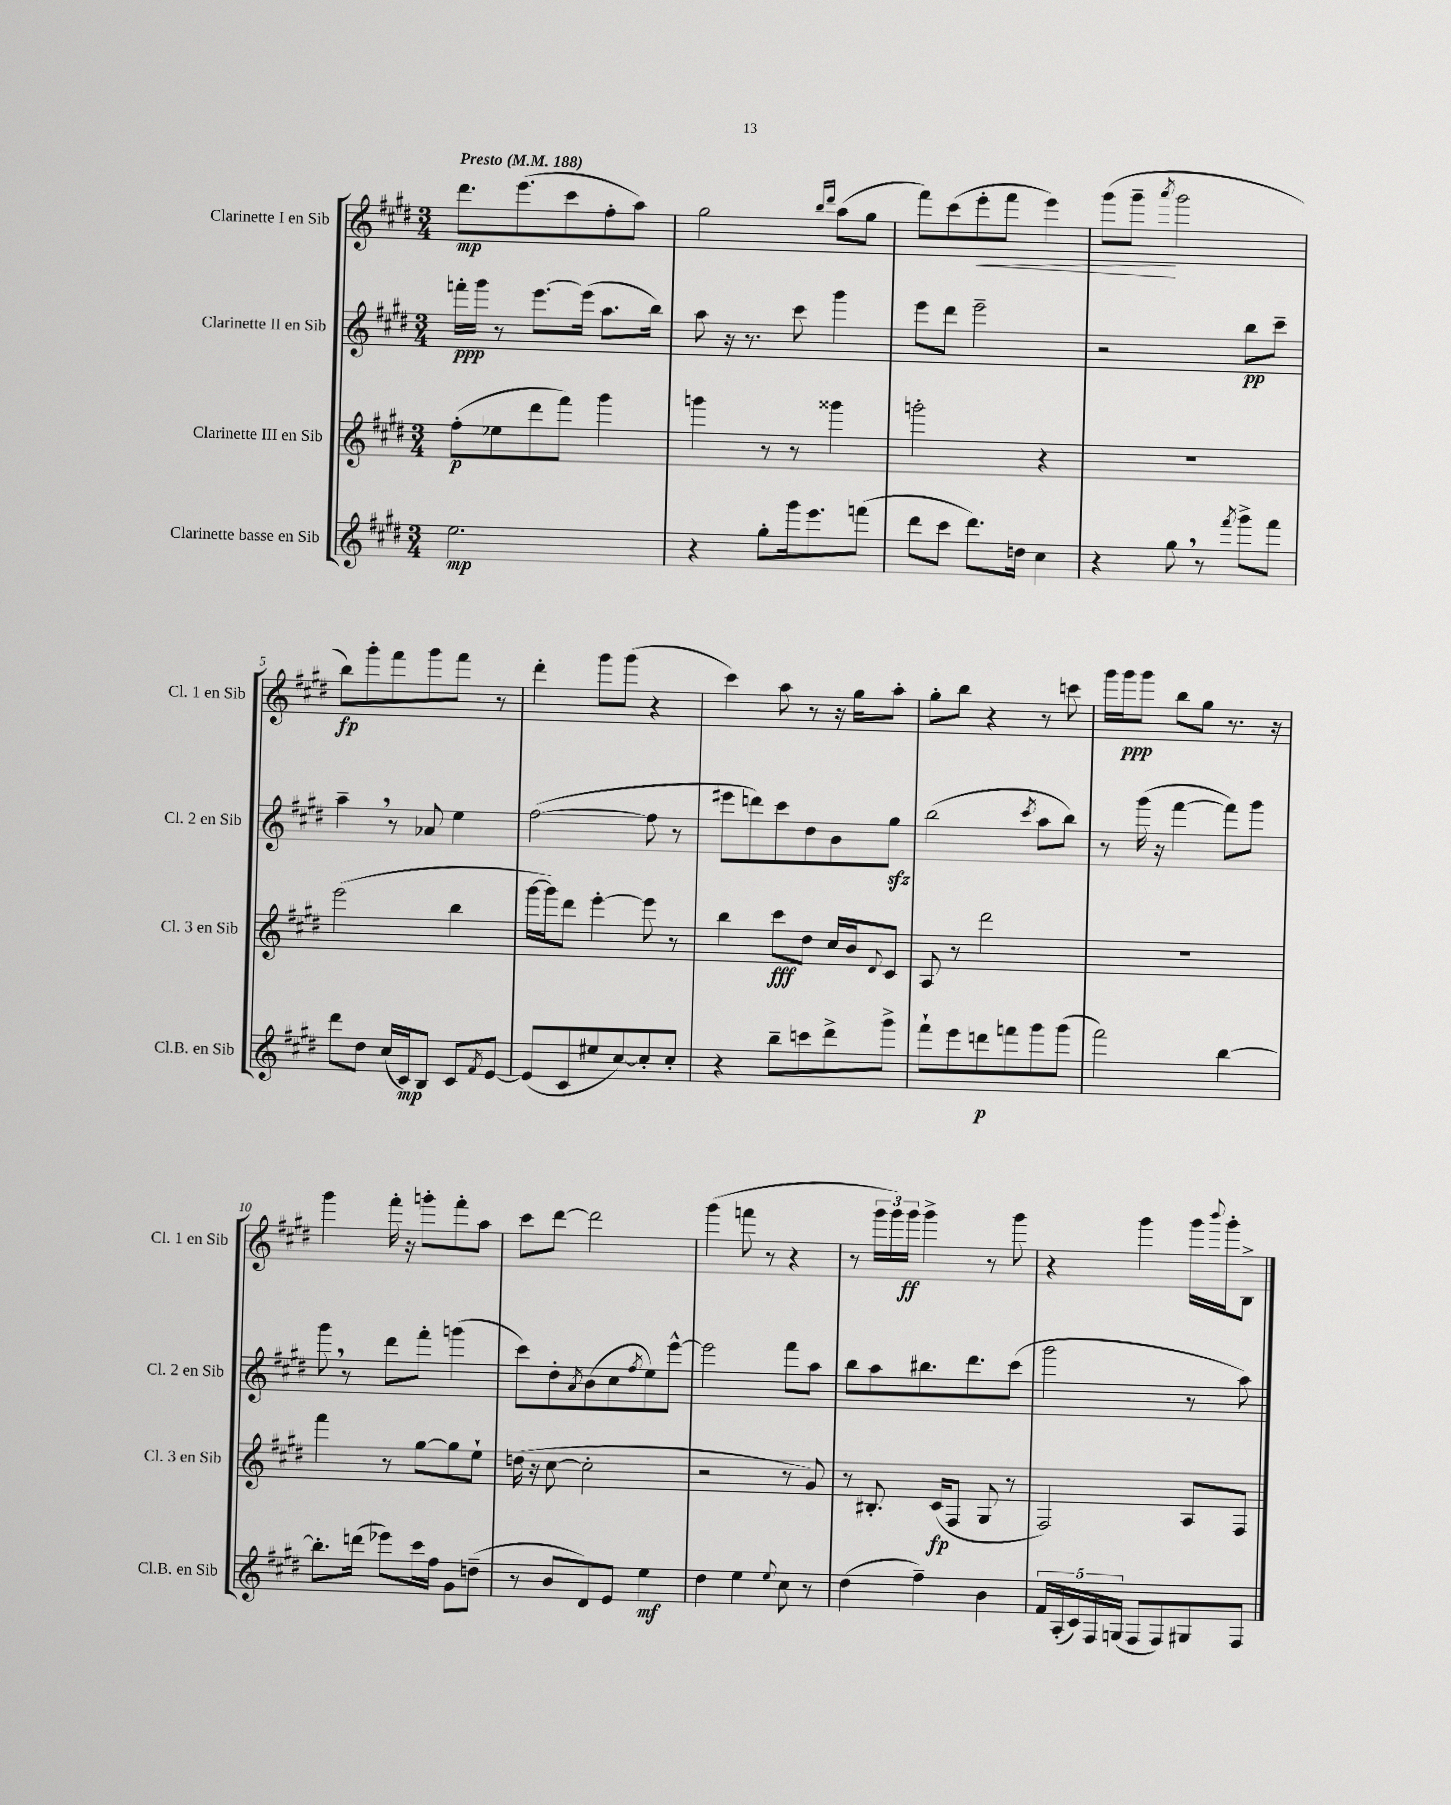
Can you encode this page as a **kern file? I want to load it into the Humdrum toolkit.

**kern	**dynam	**kern	**dynam	**kern	**dynam	**kern	**dynam
*part4	*part4	*part3	*part3	*part2	*part2	*part1	*part1
*staff4	*staff4	*staff3	*staff3	*staff2	*staff2	*staff1	*staff1
*I"Clarinette basse en Sib	*	*I"Clarinette III en Sib	*	*I"Clarinette II en Sib	*	*I"Clarinette I en Sib	*
*I'Cl.B. en Sib	*	*I'Cl. 3 en Sib	*	*I'Cl. 2 en Sib	*	*I'Cl. 1 en Sib	*
*clefG2	*	*clefG2	*	*clefG2	*	*clefG2	*
*k[f#c#g#d#]	*	*k[f#c#g#d#]	*	*k[f#c#g#d#]	*	*k[f#c#g#d#]	*
*M3/4	*	*M3/4	*	*M3/4	*	*M3/4	*
*MM188	*	*MM188	*	*MM188	*	*MM188	*
=1	=1	=1	=1	=1	=1	=1	=1
!	!	!	!	!	!	!LO:TX:a:B:t=Presto	!
2.ee\	mp	(8ff#'\L	p	16fffn'\LL	ppp	8.ddd#\L	mp
.	.	.	.	16ggg#\JJ	.	.	.
.	.	8ee-X\	.	8r	.	.	.
.	.	.	.	.	.	(8.eee\	.
.	.	8ddd#\	.	[8.eee\L	.	.	.
.	.	8fff#\J)	.	.	.	8ccc#\	.
.	.	.	.	(16eee\Jk]	.	.	.
.	.	4ggg#\	.	8.aa\L	.	8ff#'\	.
.	.	.	.	.	.	8aa\J)	.
.	.	.	.	16bb\Jk)	.	.	.
=2	=2	=2	=2	=2	=2	=2	=2
4r	.	4gggn\	.	8aa\	.	2gg#\	.
.	.	.	.	16r	.	.	.
.	.	.	.	8.r	.	.	.
8gg#'\L	.	8r	.	.	.	.	.
16ggg#\k	.	8r	.	8ccc#\	.	.	.
8.eee\	.	.	.	.	.	.	.
.	.	.	.	.	.	16qqbb/LL	.
.	.	.	.	.	.	16qqddd#/JJ	.
.	.	4ggg##X\	.	4ggg#\	.	(8aa\L	.
(8fffn\J	.	.	.	.	.	8gg#\J	.
=3	=3	=3	=3	=3	=3	=3	=3
8ddd#\L	.	2gggn'\	.	8eee\L	.	8fff#\L)	.
8ccc#\J	.	.	.	8ddd#\J	.	(8ccc#\	.
!	!	!	!	!	!	!	!LO:HP:b
8.ddd#\L)	.	.	.	2eee~\	.	8eee'\	<
.	.	.	.	.	.	8fff#\J	.
16ddn\Jk	.	.	.	.	.	.	.
4cc#\	.	4r	.	.	.	4eee\)	.
=4	=4	=4	=4	=4	=4	=4	=4
4r	.	2.r	.	2r	.	(8ggg#\L	.
.	.	.	.	.	.	8ggg#~\J	.
.	.	.	.	.	.	8qaaa/	.
8gg#,\	.	.	.	.	.	2ggg#\	[
8r	.	.	.	.	.	.	.
8qfff#/	.	.	.	.	.	.	.
8ggg#^\L	.	.	.	8bb\L	pp	.	.
8fff#\J	.	.	.	8ccc#~\J	.	.	.
!!LO:LB:g=z
=5	=5	=5	=5	=5	=5	=5	=5
8ddd#\L	.	(2eee\	.	4aa~,\	.	8bb\L)	fp
8dd#\J	.	.	.	.	.	8ggg#'\	.
(16cc#/LL	.	.	.	8r	.	8fff#\	.
16c#/J)	mp	.	.	.	.	.	.
8B/J	.	.	.	8a-X/	.	8ggg#\	.
8c#/L	.	4bb\	.	4ee\	.	8fff#\J	.
8qf#/	.	.	.	.	.	.	.
[8e/J	.	.	.	.	.	8r	.
=6	=6	=6	=6	=6	=6	=6	=6
(8e/L]	.	[16ggg#\LL	.	([2ff#\	.	4ddd#'\	.
.	.	16ggg#\J])	.	.	.	.	.
8c#/	.	8ddd#\J	.	.	.	.	.
8ee#X/	.	[4eee'\	.	.	.	8ggg#\L	.
[8cc#/)	.	.	.	.	.	(8ggg#\J	.
8cc#'/]	.	8eee\]	.	8ff#\]	.	4r	.
8cc#'/J	.	8r	.	8r	.	.	.
=7	=7	=7	=7	=7	=7	=7	=7
4r	.	4bb\	.	8eee#X\L	.	4ccc#\)	.
.	.	.	.	8dddn\)	.	.	.
8bb~\L	.	8ccc#\L	fff	8ccc#\	.	8aa\	.
8cccn\	.	8dd#\J	.	8dd#\	.	8r	.
8ddd#^\	.	16cc#/LL	.	8b\	.	16r	.
.	.	16b/J	.	.	.	16gg#\KL	.
.	.	8qqd#/	.	.	.	.	.
8ggg#^\J	.	8c#/J	.	8gg#zz\J	.	8aa'\J	.
=8	=8	=8	=8	=8	=8	=8	=8
8fff#`\L	.	8A/	.	(2bb\	.	8gg#'\L	.
8eee\	.	8r	.	.	.	8bb\J	.
8dddn\	p	2ddd#\	.	.	.	4r	.
8fffn\	.	.	.	.	.	.	.
.	.	.	.	8qccc#/	.	.	.
8ggg#\	.	.	.	8aa\L	.	8r	.
(8ggg#\J	.	.	.	8bb\J)	.	8cccn\	.
=9	=9	=9	=9	=9	=9	=9	=9
2fff#\)	.	2.r	.	8r	.	16ggg#\LL	.
.	.	.	.	.	.	16ggg#\J	ppp
.	.	.	.	(16ggg#\	.	8ggg#\J	.
.	.	.	.	16r	.	.	.
.	.	.	.	[4fff#\	.	8bb\L	.
.	.	.	.	.	.	8gg#\J	.
[4bb\	.	.	.	8fff#\L])	.	8.r	.
.	.	.	.	8ggg#\J	.	.	.
.	.	.	.	.	.	16r	.
!!LO:LB:g=z
=10	=10	=10	=10	=10	=10	=10	=10
8.bb'\L]	.	4fff#\	.	8ggg#,\	.	4ggg#\	.
.	.	.	.	8r	.	.	.
(16dddn\Jk	.	.	.	.	.	.	.
8eee-X\L)	.	8r	.	8ddd#\L	.	16fff#'\	.
.	.	.	.	.	.	16r	.
16ccc#\L	.	[8gg#\L	.	8fff#'\J	.	8gggn'\L	.
16ff#\JJ	.	.	.	.	.	.	.
8g#\L	.	8gg#\]	.	(4gggn\	.	8fff#'\	.
(8ddn~\J	.	8ee`\J	.	.	.	8aa\J	.
=11	=11	=11	=11	=11	=11	=11	=11
8r	.	(16ddn\	.	8ccc#\L)	.	8ccc#\L	.
.	.	16r	.	.	.	.	.
8b/L	.	[8cc#\	.	8dd#'\	.	[8ddd#\J	.
.	.	.	.	8qa/	.	.	.
8d#/)	.	2cc#'\]	.	(8b\	.	2ddd#\]	.
8e/J	.	.	.	8cc#\	.	.	.
.	.	.	.	8qff#/	.	.	.
4ee\	mf	.	.	8ee\)	.	.	.
.	.	.	.	[8eee^^\J	.	.	.
=12	=12	=12	=12	=12	=12	=12	=12
4dd#\	.	2r	.	2eee\]	.	(4ggg#\	.
4ee\	.	.	.	.	.	8fffn\	.
.	.	.	.	.	.	8r	.
8qqee/	.	.	.	.	.	.	.
8cc#\	.	8r	.	8fff#\L	.	4r	.
8r	.	8g#/)	.	8aa\J	.	.	.
=13	=13	=13	=13	=13	=13	=13	=13
(4dd#\	.	8r	.	8bb\L	.	8r	.
.	.	8.B#X'/	.	8aa\	.	24ggg#\LL	.
.	.	.	.	.	.	24ggg#\)	.
.	.	.	.	.	.	24ggg#\JJ	ff
4ff#~\)	.	.	.	8.bb#X\	.	4ggg#^\	.
.	.	(16c#/KL	fp	.	.	.	.
.	.	8F#/J	.	.	.	.	.
.	.	.	.	8.ddd#\	.	.	.
4b\	.	8G#/	.	.	.	8r	.
.	.	8r	.	(8ccc#\J	.	8ggg#\	.
=14	=14	=14	=14	=14	=14	=14	=14
20f#/LL	.	2F#/)	.	2ggg#\	.	4r	.
(20A'/	.	.	.	.	.	.	.
20c#/)	.	.	.	.	.	.	.
20F#/	.	.	.	.	.	.	.
(20Gn/JJ	.	.	.	.	.	.	.
8F#/L	.	.	.	.	.	4ggg#\	.
8F#/)	.	.	.	.	.	.	.
8G#X/	.	8A/L	.	8r	.	16ggg#\LL	.
.	.	.	.	.	.	8qqbbb/	.
.	.	.	.	.	.	16ggg#'\J	.
8F#/J	.	8F#/J	.	8aa\)	.	8B^\J	.
==	==	==	==	==	==	==	==
*-	*-	*-	*-	*-	*-	*-	*-
